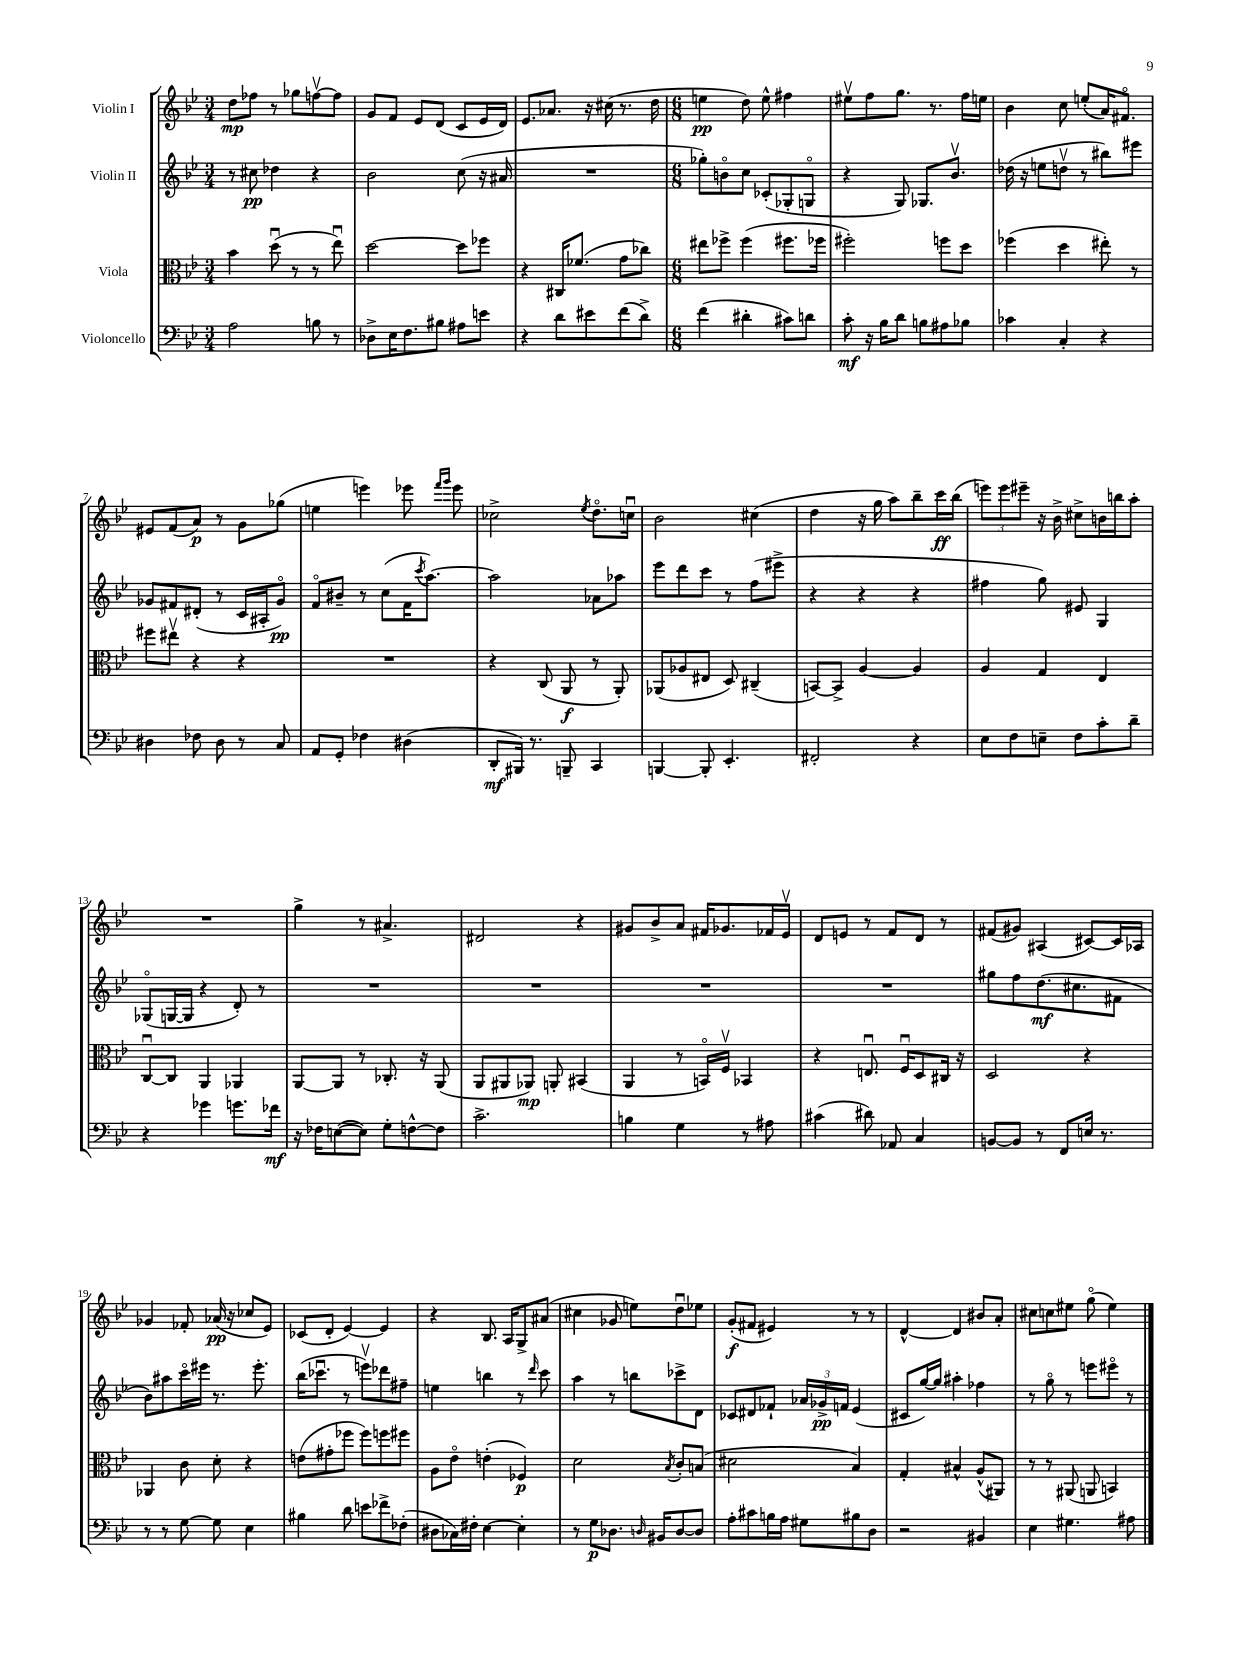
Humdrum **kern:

**kern	**kern	**kern	**kern
*staff4	*staff3	*staff2	*staff1
*clefF4	*clefC3	*clefG2	*clefG2
*k[b-e-]	*k[b-e-]	*k[b-e-]	*k[b-e-]
*M3/4	*M3/4	*M3/4	*M3/4
2A\	4b-\	8r	8dd\L
.	.	8cc#\	8ff-\J
.	(8ddu\	4dd-\	8r
.	8r	.	8gg-\L
8B\	8r	4r	[8ffv\
8r	8ee-u\)	.	8ff\]J
=	=	=	=
8D-^\L	[2dd\	2b-\	8g/L
16E-\K	.	.	8f/J
8.F\	.	.	.
.	.	.	8e-/L
8B#\J	.	.	(8d/J
8A#\L	8dd\]L	(8cc\	8c/L
8e\J	8ff-\J	16r	16e-/L
.	.	16a#/	16d/JJ)
=	=	=	=
4r	4r	2.r	8.e-/L
.	.	.	8.a-/J
8d\L	16C#/LK	.	.
.	(8.f-/J	.	.
8e#\	.	.	16r
.	.	.	(16cc#\
(8f\	8g\L	.	8.r
8d^\J)	8cc-\J)	.	.
.	.	.	16dd\
=	=	=	=
*M6/8	*M6/8	*M6/8	*M6/8
(4f\	8ee#\L	8gg-'\L)	4ee\
.	8ff-^\J	8bo\	.
4d#'\	(4ff-\	8cc\J	8dd\)
.	.	(8c-'/L	8ee^^\
8c#\L)	8.ff#\L	8G-'/	4ff#\
8d\J	.	8Go/J	.
.	16ff-\Jk	.	.
=	=	=	=
8c'\	2ff#'\)	4r	8ee#v\L
16r	.	.	8ff\
16B-\LK	.	.	.
8d\J	.	8G/)	8.gg\J
8B\L	.	8.G-/L	.
.	.	.	8.r
8A#\	8ff\L	.	.
.	.	8.b-v/J	.
8B-\J	8dd\J	.	16ff\LL
.	.	.	16ee\JJ
=	=	=	=
4c-\	(4ff-\	(16dd-\	4b-\
.	.	16r	.
.	.	8ee\L	.
4C'/	4dd\	8ddv\J	8cc\
.	.	8r	(8ee'/L
4r	8ee#'\)	8bb#\L)	16a/K)
.	.	.	8.f#o/J
.	8r	8eee#\J	.
=	=	=	=
4D#\	8ff#\L	8g-/L	8e#/L
.	8ee#v\J	8f#/	(8f/
8F-\	4r	(8d#'/J	8a/J)
8D#\	.	8r	8r
8r	4r	16c/LL	8g\L
.	.	16A#'/J	.
8C/	.	8g-o/J)	(8gg-\J
=	=	=	=
8AA/L	2.r	8fo/L	4ee\
8GG'/J	.	8b#~/J	.
4F-\	.	8r	4eee\)
.	.	(8cc\L	.
(4D#\	.	16f\K	8eee-\
.	.	8qccc/	.
.	.	[8.aa\J)	.
.	.	.	16qqfff/LL
.	.	.	16qqggg/JJ
.	.	.	8eee-\
=	=	=	=
8DD'/L	4r	2aa\]	2cc-^\
16BBB#/Jk)	.	.	.
8.r	.	.	.
.	(8C/	.	.
8BBB~/	8AA/	.	.
.	.	.	8qee-/
4CC/	8r	8a-\L	8.ddo\L
.	8AA'/)	8aa-\J	.
.	.	.	16ccu\Jk
=	=	=	=
[4BBB/	(8AA-/L	8eee-\L	2b-\
.	8A-/	8ddd\	.
8BBB'/]	8E#/J	8ccc\J	.
4.EE-'/	8D/)	8r	.
.	(4C#~/	(8ff\L	(4cc#\
.	.	8eee#^\J	.
=	=	=	=
2FF#'/	[8BB/L)	4r	4dd\
.	8BB^/]J	.	.
.	[4A/	4r	16r
.	.	.	16gg\
.	.	.	8aa\L)
4r	4A/]	4r	8bb-~\
.	.	.	16ccc\L
.	.	.	(16bb-\JJ
=	=	=	=
8E-\L	4A/	4ff#\	12eee\L)
.	.	.	12eee\
8F\	.	.	.
.	.	.	12eee#~\J
8E~\J	4G/	8gg\)	16r
.	.	.	16b-^\
8F\L	.	8e#/	8cc#^\L
8c'\	4E-/	4G/	16b\L
.	.	.	16bb\J
8d~\J	.	.	8aa'\J
=	=	=	=
4r	[8Cu/L	(8G-o/L	2.r
.	8C/]J	[16G/L	.
.	.	16G/]JJ	.
4g-\	4AA/	4r	.
8.g\L	4AA-/	8d'/)	.
.	.	8r	.
16f-\Jk	.	.	.
=	=	=	=
16r	[8AA/L	2.r	4gg^\
16F-\LK	.	.	.
([8E\	8AA/]J	.	.
8E\]J)	8r	.	8r
8G'\L	8.C-'/	.	4.a#^/
[8F^^\	.	.	.
.	16r	.	.
8F\]J	(8AA/	.	.
=	=	=	=
2.c^\	8AA/L	2.r	2d#/
.	8AA#/	.	.
.	8AA-/J)	.	.
.	8AA'/	.	.
.	(4BB#/	.	4r
=	=	=	=
4B\	4AA/	2.r	8g#/L
.	.	.	8b-^/
4G\	8r	.	8a/J
.	16BBo/LL)	.	16f#/LK
.	16Fv/JJ	.	8.g-/
8r	4BB-/	.	.
8A#\	.	.	16f-/L
.	.	.	16e-v/JJ
=	=	=	=
(4c#\	4r	2.r	8d/L
.	.	.	8e/J
8d#\)	8.Eu/	.	8r
8AA-/	.	.	8f/L
.	16Fu/LK	.	.
4C/	8D/	.	8d/J
.	16C#/Jk	.	8r
.	16r	.	.
=	=	=	=
[8BB/L	2D/	8gg#\L	(8f#/L
8BB/]J	.	8ff\	8g#/J)
8r	.	(8.dd\	(4A#/
8FF/L	.	.	.
.	.	8.cc#\	.
16E/Jk	4r	.	[8c#/L)
8.r	.	.	.
.	.	8f#\J	16c#/]L
.	.	.	16A-/JJ
=	=	=	=
8r	4AA-/	8b-\L)	4g-/
8r	.	8aa#\	.
[8G\	8c\	16ccco\L	8f-'/
.	.	16eee#\JJ	.
8G\]	8d'\	8.r	(16a-/
.	.	.	16r
4E-\	4r	.	8cc-/L
.	.	8.eee#'\	.
.	.	.	8e-/J)
=	=	=	=
4B#\	(8e\L	(16bb-\LK	(8c-/L
.	.	8.ccc-u\J	.
.	8g#'\	.	8d'/J
8d\	8ff-\J	8r	[4e-/)
8e\L	8ff-\L)	8eeev\L)	.
8f-^\	8ff\	8ddd-\	4e-/]
(8F-'\J	8ff#\J	8ff#~\J	.
=	=	=	=
8D#\L	8A\L	4ee\	4r
16C-\L)	8e-o\J	.	.
16F#'\JJ	.	.	.
[4E-\	(4e'\	4bb\	8.B-/
.	.	.	16A/LK
4E-'\]	4F-/)	8r	8G^/
.	.	16qqddd/	.
.	.	8ccc\	(8a#/J
=	=	=	=
8r	2d\	4aa\	4cc#\
8G\L	.	.	.
8.D-\J	.	8r	8g-/
.	.	8bb\L	8ee\L)
16qqD/	.	.	.
16BB#/LK	.	.	.
.	8qB-/	.	.
[8D/	8c'/L	8ccc-^\	8ddu\
8D/]J	(8B/J	8d\J	8ee-\J
=	=	=	=
8A'\L	2d#\	8c-/L	(8g'/L
8c#\	.	8d#/	8f#/J
16B\L	.	8f-`/J	4e#/)
16A\JJ	.	.	.
8G#\L	.	24a-/LL	.
.	.	24g-^/	.
.	.	24f/JJ	.
8B#\	4B-/)	(4e-/	8r
8D\J	.	.	8r
=	=	=	=
2r	4G'/	8c#/L	[4d^^/
.	.	[16gg/L)	.
.	.	16gg/]JJ	.
.	4B#^^/	4aa#'\	4d/]
4BB#/	(8A^^/L	4ff-\	8b#/L
.	8AA#/J)	.	8a'/J
=	=	=	=
4E-\	8r	8r	8cc#\L
.	8r	8ggo\	8cc\
4.G#\	(8AA#/	8r	8ee#\J
.	8AA/	8eee\L	(8ggo\
.	4BB/)	8eee#o\J	4ee#\)
8A#\	.	8r	.
==	==	==	==
*-	*-	*-	*-
